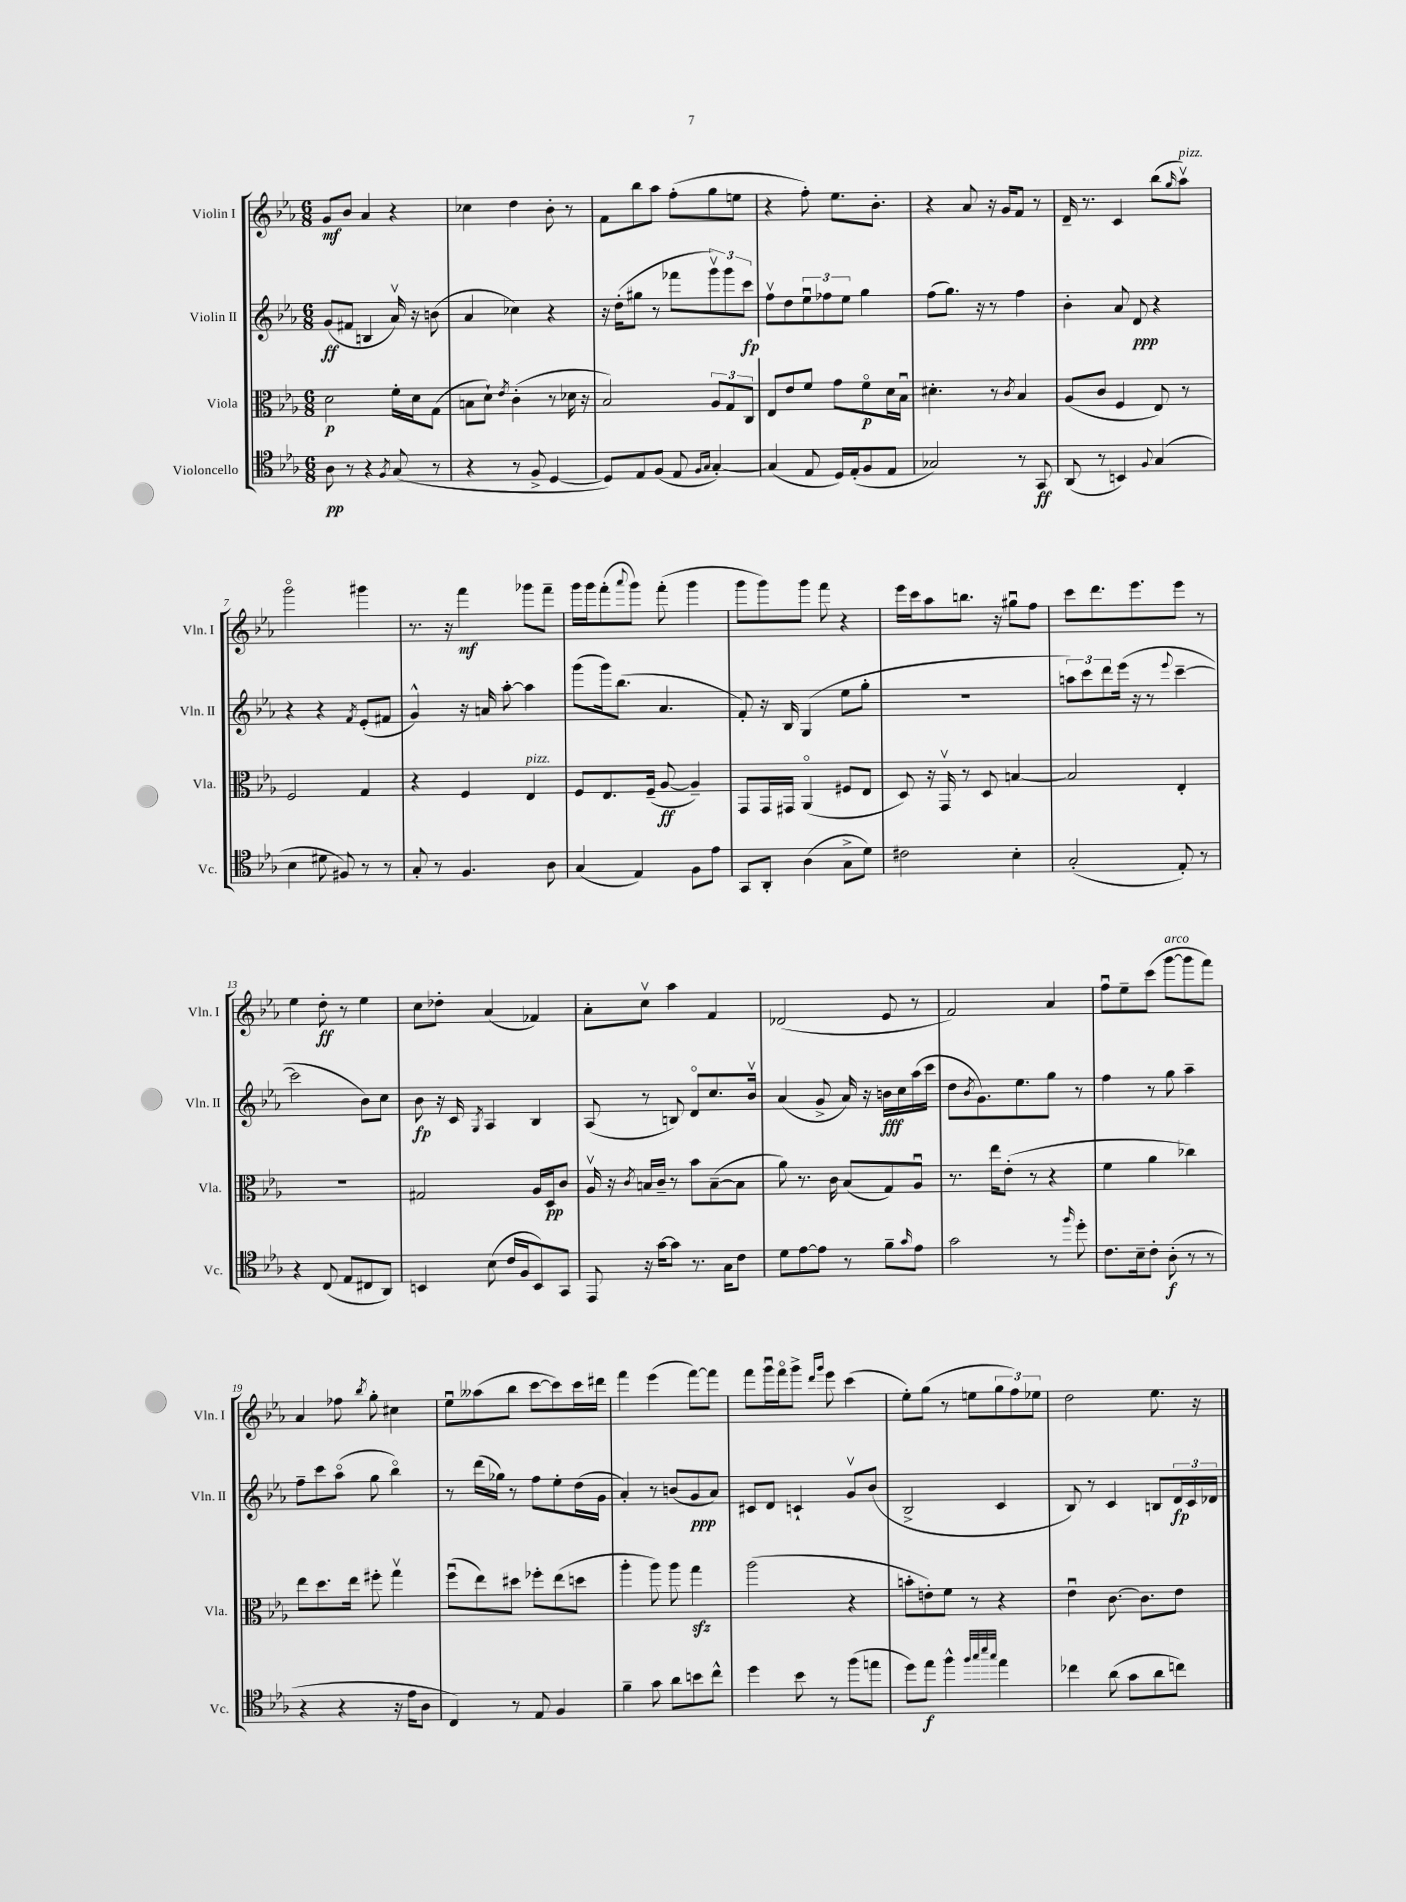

**kern	**kern	**kern	**kern
*staff4	*staff3	*staff2	*staff1
*clefC4	*clefC3	*clefG2	*clefG2
*k[b-e-a-]	*k[b-e-a-]	*k[b-e-a-]	*k[b-e-a-]
*M6/8	*M6/8	*M6/8	*M6/8
8A-	2d	(8g	8g
8r	.	8f#	8b-
4r	.	4B	4a-
8qF	.	.	.
(8G	16f'	16a-v)	4r
.	16d	16r	.
8r	(8G	(8b	.
=	=	=	=
4r	8B	4a-	4cc-
.	8d`)	.	.
.	8qe-	.	.
8r	(4c'	4cc-)	4dd
8F^	.	.	.
[4D	8r	4r	8b-'
.	16d-	.	8r
.	16r	.	.
=	=	=	=
8D])	2B-)	16r	8f
.	.	(16dd'	.
8E-	.	8gg#	8bb-
(8F	.	8r	8aa-
8E-	.	8fff-	(8ff'
16qqF	.	.	.
16qqG	.	.	.
[4G')	12A-	12gggv)	8gg
.	12G	12ggg	.
.	.	.	8ee
.	12C	12ccc	.
=	=	=	=
(4G]	8E-	8ffv	4r
.	8e-	8dd	.
8E-	8f	12ee-u	8ff')
.	.	12ff-	.
16D)	8g	.	8.ee-
.	.	12ee-	.
(16E-'	.	.	.
8F	8fo	4gg	.
.	.	.	8.b-'
8E-	16d	.	.
.	16B-u	.	.
=	=	=	=
2G-)	4.d#'	(8ff	4r
.	.	8.gg)	.
.	.	.	8a-
.	.	16r	.
.	8r	8r	16r
.	.	.	16g
.	8qc	.	.
8r	4B-	4ff	8f
8GG	.	.	8r
=	=	=	=
(8AA-	(8A-	4b-'	16d~
.	.	.	8.r
8r	8c	.	.
4BB)	4F	8a-	4c
.	.	8d	.
8qqF	.	.	.
(4G	8E-)	4r	(8bb-
.	.	.	16qqgg
.	8r	.	8aa-v)
=	=	=	=
4B-	2F	4r	2gggo
8d#	.	4r	.
8F#)	.	.	.
.	.	8qf	.
8r	4G	(8e-'	4ggg#
8r	.	8f#	.
=	=	=	=
8G'	4r	4g^^)	8.r
8r	.	.	.
.	.	.	16r
4.F	4F	16r	4fff
.	.	16a	.
.	.	[8aa-'	.
.	4E-	4aa-]	8ggg-
8A-	.	.	8fff~
=	=	=	=
(4G	8F	(8ggg	16ggg
.	.	.	16ggg
.	8.E-	16ggg)	(8fff'
.	.	(8.bb-	.
.	.	.	8qqaaa-
4E-)	.	.	8ggg)
.	(16F~	.	.
.	[8A-	4.a-	(8fff'
8F	4A-~])	.	4ggg
8e-	.	.	.
=	=	=	=
8GG	8GG	8f')	8ggg
8AA-'	16GG	16r	8ggg)
.	16GG#	16B-	.
(4A-	(4AA-o	(4G	8ggg
.	.	.	8fff
8G^	8F#	8ee-	4r
8d)	8E-	8gg'	.
=	=	=	=
2c#	8D)	2.r	16eee-
.	.	.	16ccc
.	16r	.	8aa-
.	16GGv	.	.
.	8r	.	8.bb
.	8D	.	.
.	.	.	16r
4B-'	[4B	.	8gg#u
.	.	.	8ff
=	=	=	=
(2G'	2B]	12aa)	8ccc
.	.	12ccc	.
.	.	.	8.ddd
.	.	12ddd	.
.	.	(16eee-	.
.	.	16r	8.eee-
.	.	8r	.
.	.	8qqeee-	.
8E-')	4E-'	[4ccc~	8eee-
8r	.	.	8r
=	=	=	=
4r	2.r	2ccc]	4ee-
(8C	.	.	8dd'
8E-	.	.	8r
8C#	.	8b-)	4ee-
8AA-)	.	8cc	.
=	=	=	=
4BB	2G#	8b-	8cc
.	.	16r	8dd-'
.	.	16c	.
.	.	8qG	.
(8B-	.	4A-	(4a-
16c	.	.	.
16F	.	.	.
8BB)	16A-	4B-	4f-)
.	16D	.	.
8GG	8c	.	.
=	=	=	=
8EE-	16A-v	(8A-	8a-'
.	16r	.	.
.	8qc	.	.
16r	16B	8r	8ccv
[16g	16c~	.	.
8g]	8r	8B)	4aa-
8.r	8b-	8do	.
.	([8B~	8.cc	4f
16G	.	.	.
8c	8B]	.	.
.	.	16b-v	.
=	=	=	=
8d	8a-)	(4a-	(2d-
[8e-	8.r	.	.
8e-]	.	8g^	.
.	16c	.	.
8r	(8B-	16a-)	.
.	.	16r	.
8f~	8G)	16b	8e-
.	.	16cc	.
16qqg	.	.	.
8e-	8A-u	(16aa-	8r
.	.	16ccc	.
=	=	=	=
2g	8.r	8dd	2f)
.	.	8qb-	.
.	.	8.g)	.
.	16ee-	.	.
.	(8e-'	.	.
.	.	8.ee-	.
.	8r	.	.
8r	4r	8gg	4a-
16qqff	.	.	.
8dd'	.	8r	.
=	=	=	=
8.c	4f	4ff	8ffu
.	.	.	8ee-~
16B-~	.	.	.
8c'	4a-	8r	(8ccc
(8A-'	.	8gg	[8ggg
8r	4cc-)	4aa-~	8ggg]
8r	.	.	8fff)
=	=	=	=
4r	8ee-	8ff~	4a-
.	8.dd	8ccc	.
4r	.	(8aa-o	8ff-
.	16ee-	.	.
.	.	.	8qbb-
.	8ff#'	8gg	8gg'
16r	4ggv	4bb-o)	4cc#
16e-	.	.	.
8A-	.	.	.
=	=	=	=
4C)	(8ffu	8r	8ee-u
.	8ee-)	(16ddd	(8aa--
.	.	16gg-)	.
8r	8dd#	8r	8bb-
8E-	8ff-'	8ff	[8ccc
4F	(8ee-	8ee-'	8ccc])
.	8dd	(16dd	16ccc
.	.	16g	16ddd#
=	=	=	=
4f~	4aa-'	4a-')	4fff
8g	8aa-)	8r	(4eee-
8a-	8aa-	(8b	.
8b	4gg	8g	[8fff)
8cc^^	.	8a-)	8fff]
=	=	=	=
4dd	(2aa-	8c#	8fff
.	.	8d	16gggu
.	.	.	16fffo
8b-	.	4c`	8ggg^
.	.	.	16qqddd
.	.	.	16qqggg
8r	.	.	8eee-
(8ff	4r	8gv	(4ccc
8ee	.	(8b-	.
=	=	=	=
8dd)	8b'	2B-^	8ee-')
8ee-	8e')	.	(8gg
4ff^^	8f	.	8r
.	8r	.	8ee
32qqff	.	.	.
32qqgg	.	.	.
32qqbb-	.	.	.
32qqgg	.	.	.
4ee-	4r	4c	12gg
.	.	.	12ff)
.	.	.	12ee-
=	=	=	=
4cc-	4e-u	8B-)	2dd
.	.	8r	.
(8a-	[8.c	4c	.
8g	.	.	.
.	8.c]	.	.
8a-	.	8B	8.ee-
8cc)	8e-	24d	.
.	.	24c	.
.	.	.	16r
.	.	24d-	.
==	==	==	==
*-	*-	*-	*-
